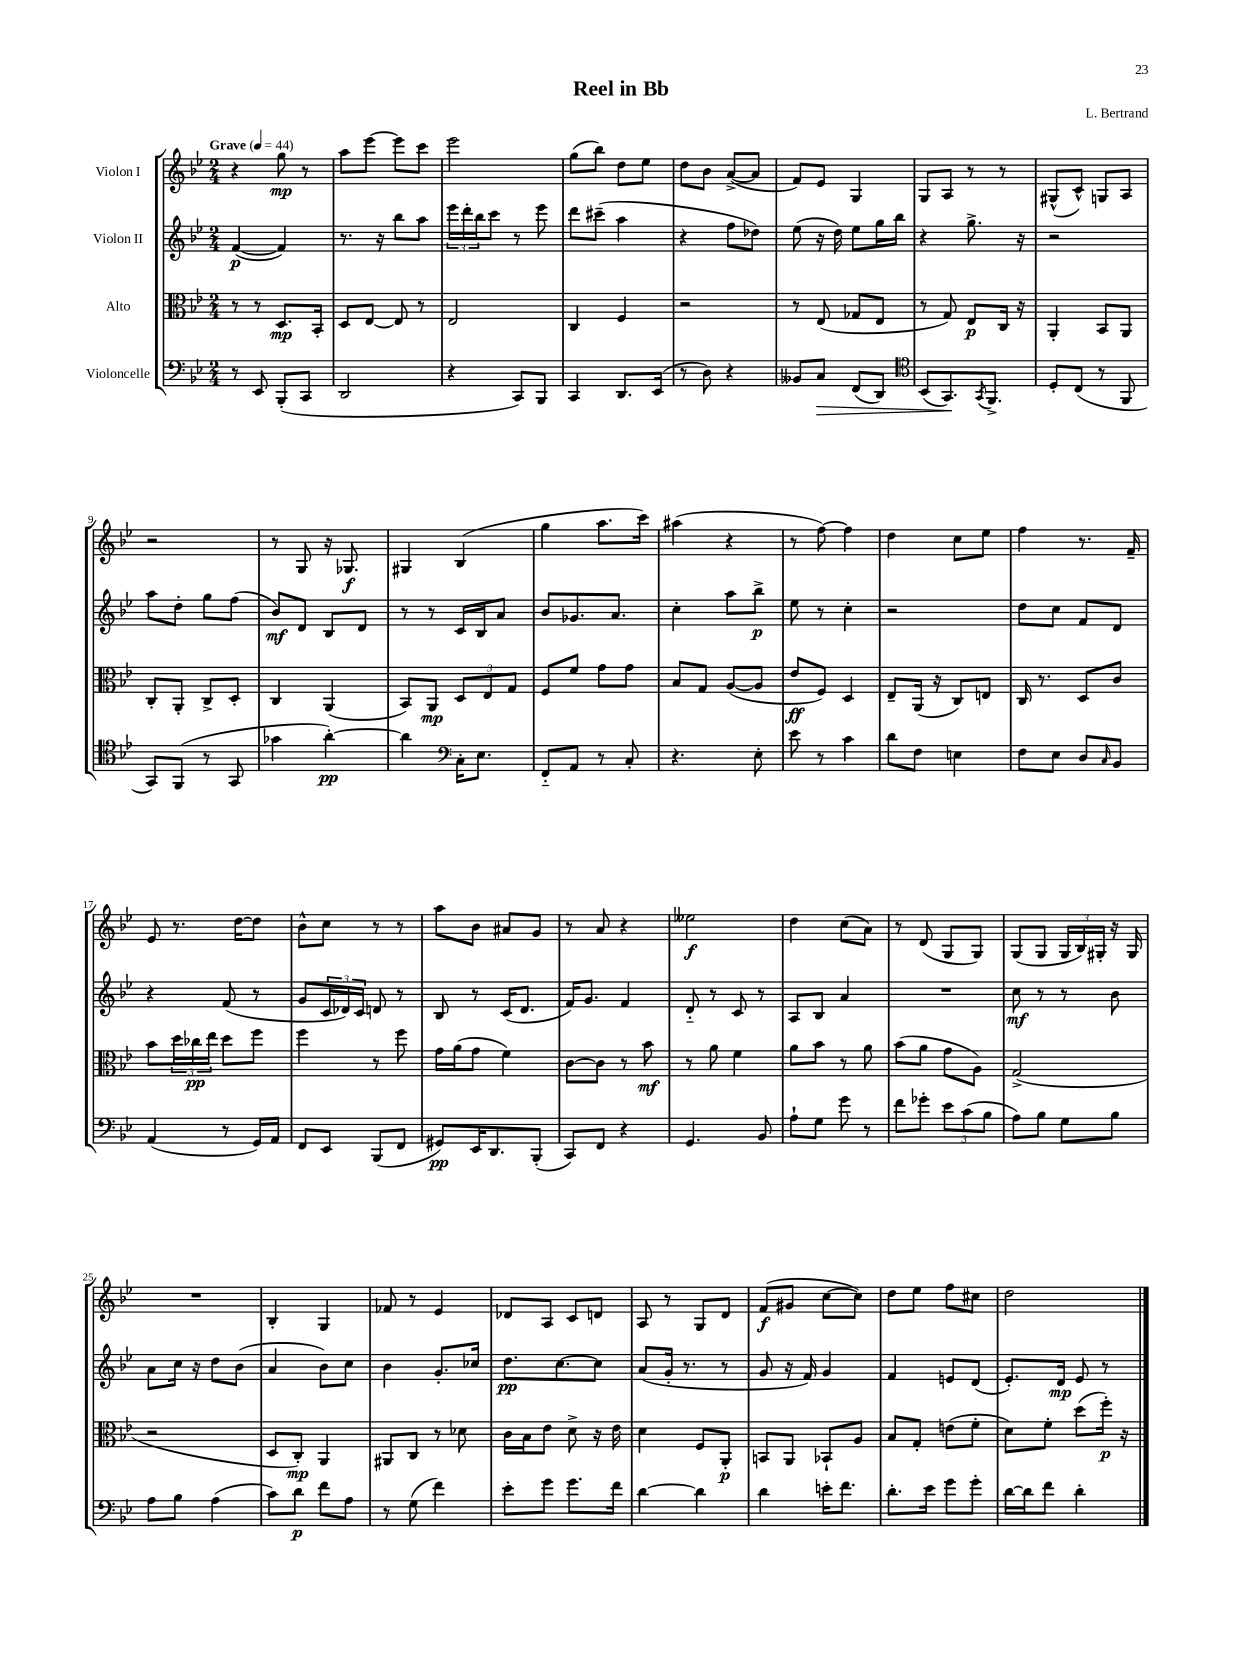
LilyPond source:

\header { title = "Reel in Bb" composer = "L. Bertrand" }
<<
\new StaffGroup <<
\new Staff = "s0" \with { instrumentName = "Violon I" } {
    \clef treble \key bes \major \numericTimeSignature \time 2/4 \tempo "Grave" 4 = 44
    r4 g''8\mp r8 |
    a''8 ees'''8~ ees'''8 c'''8 |
    ees'''2 |
    g''8( bes''8) d''8 ees''8 |
    d''8 bes'8 a'8~->( a'8 |
    f'8) ees'8 g4 |
    g8 a8 r8 r8 |
    gis8-^( c'8-^) g8 a8 |
    r2 |
    r8 g8 r16 ges8.\f |
    gis4 bes4( |
    g''4 a''8. c'''16) |
    ais''4( r4 |
    r8 f''8~) f''4 |
    d''4 c''8 ees''8 |
    f''4 r8. f'16-- |
    ees'8 r8. d''16~ d''8 |
    bes'8-^ c''8 r8 r8 |
    a''8 bes'8 ais'8 g'8 |
    r8 a'8 r4 |
    eeses''2\f |
    d''4 c''8( a'8) |
    r8 d'8( g8 g8) |
    g8( g8 \tuplet 3/2 { g16 bes16) gis16-. } r16 gis16 |
    R2 |
    bes4-. g4 |
    fes'8 r8 ees'4 |
    des'8 a8 c'8 d'8 |
    a8 r8 g8 d'8 |
    f'8\f( gis'8 c''8~ c''8) |
    d''8 ees''8 f''8 cis''8 |
    d''2 \bar "|." |
}
\new Staff = "s1" \with { instrumentName = "Violon II" } {
    \clef treble \key bes \major \numericTimeSignature \time 2/4
    f'4~\p( f'4) |
    r8. r16 bes''8 a''8 |
    \tuplet 3/2 { ees'''16 d'''16-. bes''16 } c'''8 r8 ees'''8 |
    d'''8 cis'''8--( a''4 |
    r4 f''8 des''8) |
    ees''8( r16 d''16) ees''8 g''16 bes''16 |
    r4 g''8.-> r16 |
    r2 |
    a''8 d''8-. g''8 f''8( |
    bes'8\mf) d'8 bes8 d'8 |
    r8 r8 c'16 bes16 a'8 |
    bes'8 ges'8. a'8. |
    c''4-. a''8 bes''8->\p |
    ees''8 r8 c''4-. |
    r2 |
    d''8 c''8 f'8 d'8 |
    r4 f'8( r8 |
    g'8 \tuplet 3/2 { c'16 des'16) c'16 } d'8 r8 |
    bes8 r8 c'16( d'8. |
    f'16) g'8. f'4 |
    d'8-_ r8 c'8 r8 |
    a8 bes8 a'4 |
    R2 |
    c''8\mf r8 r8 bes'8 |
    a'8 c''16 r16 d''8 bes'8( |
    a'4 bes'8) c''8 |
    bes'4 g'8.-. ces''16 |
    d''8.\pp c''8.~ c''8 |
    a'8( g'16-. r8. r8 |
    g'8 r16 f'16) g'4 |
    f'4 e'8 d'8( |
    ees'8.-.) d'16\mp ees'8 r8 \bar "|." |
}
\new Staff = "s2" \with { instrumentName = "Alto" } {
    \clef alto \key bes \major \numericTimeSignature \time 2/4
    r8 r8 d8.\mp bes,16-. |
    d8 ees8~ ees8 r8 |
    ees2 |
    c4 f4 |
    r2 |
    r8 ees8( ges8 ees8 |
    r8 g8) ees8\p c16 r16 |
    a,4-. bes,8 a,8 |
    c8-. a,8-. c8-> d8-. |
    c4 a,4( |
    bes,8) a,8\mp \tuplet 3/2 { d8 ees8 g8 } |
    f8 f'8 g'8 g'8 |
    bes8 g8 a8~( a8 |
    ees'8\ff f8) d4 |
    ees8-- a,16( r16 c8) e8 |
    c16 r8. d8 c'8 |
    bes'8 \tuplet 3/2 { d''16 ces''16\pp ees''16 } d''8 f''8 |
    f''4 r8 f''8 |
    g'16 a'16( g'8 f'4) |
    c'8~ c'8 r8 bes'8\mf |
    r8 a'8 f'4 |
    a'8 bes'8 r8 a'8 |
    bes'8( a'8 g'8 a8) |
    g2->( |
    r2 |
    d8 c8-.\mp) a,4 |
    ais,8 c8 r8 des'8 |
    c'16 bes16 ees'8 d'8-> r16 ees'16 |
    d'4 f8 a,8-.\p |
    b,8 a,8 bes,8-! a8 |
    bes8 g8-. e'8( f'8-. |
    d'8) f'8-. d''8( f''16-.\p) r16 \bar "|." |
}
\new Staff = "s3" \with { instrumentName = "Violoncelle" } {
    \clef bass \key bes \major \numericTimeSignature \time 2/4
    r8 ees,8 bes,,8-.( c,8 |
    d,2 |
    r4 c,8) bes,,8 |
    c,4 d,8. ees,16( |
    r8 d8) r4 |
    beses,8 c8\> f,8( d,8) |
    \clef tenor bes,8( g,8.\!) \acciaccatura { g,8 } f,8.-> |
    d8-. c8( r8 f,8 |
    g,8) f,8( r8 g,8 |
    ges'4 a'4~-.\pp) |
    a'4 \clef bass c16-. ees8. |
    f,8-_ a,8 r8 c8-. |
    r4. ees8-. |
    ees'8 r8 c'4 |
    d'8 f8 e4 |
    f8 ees8 d8 \grace { c16 } bes,8 |
    a,4( r8 g,16) a,16 |
    f,8 ees,8 bes,,8( f,8 |
    gis,8\pp) ees,16 d,8. bes,,8-.( |
    c,8) f,8 r4 |
    g,4. bes,8 |
    a8-! g8 g'8 r8 |
    f'8 ges'8-. \tuplet 3/2 { ees'8 c'8( bes8 } |
    a8) bes8 g8 bes8 |
    a8 bes8 a4( |
    c'8) d'8\p f'8 a8 |
    r8 g8( f'4) |
    ees'8-. g'8 g'8. f'16 |
    d'4~ d'4 |
    d'4 e'16-. f'8. |
    d'8.-. ees'16 g'8 g'8-. |
    d'16~ d'16 f'8 d'4-. \bar "|." |
}
>>
>>
